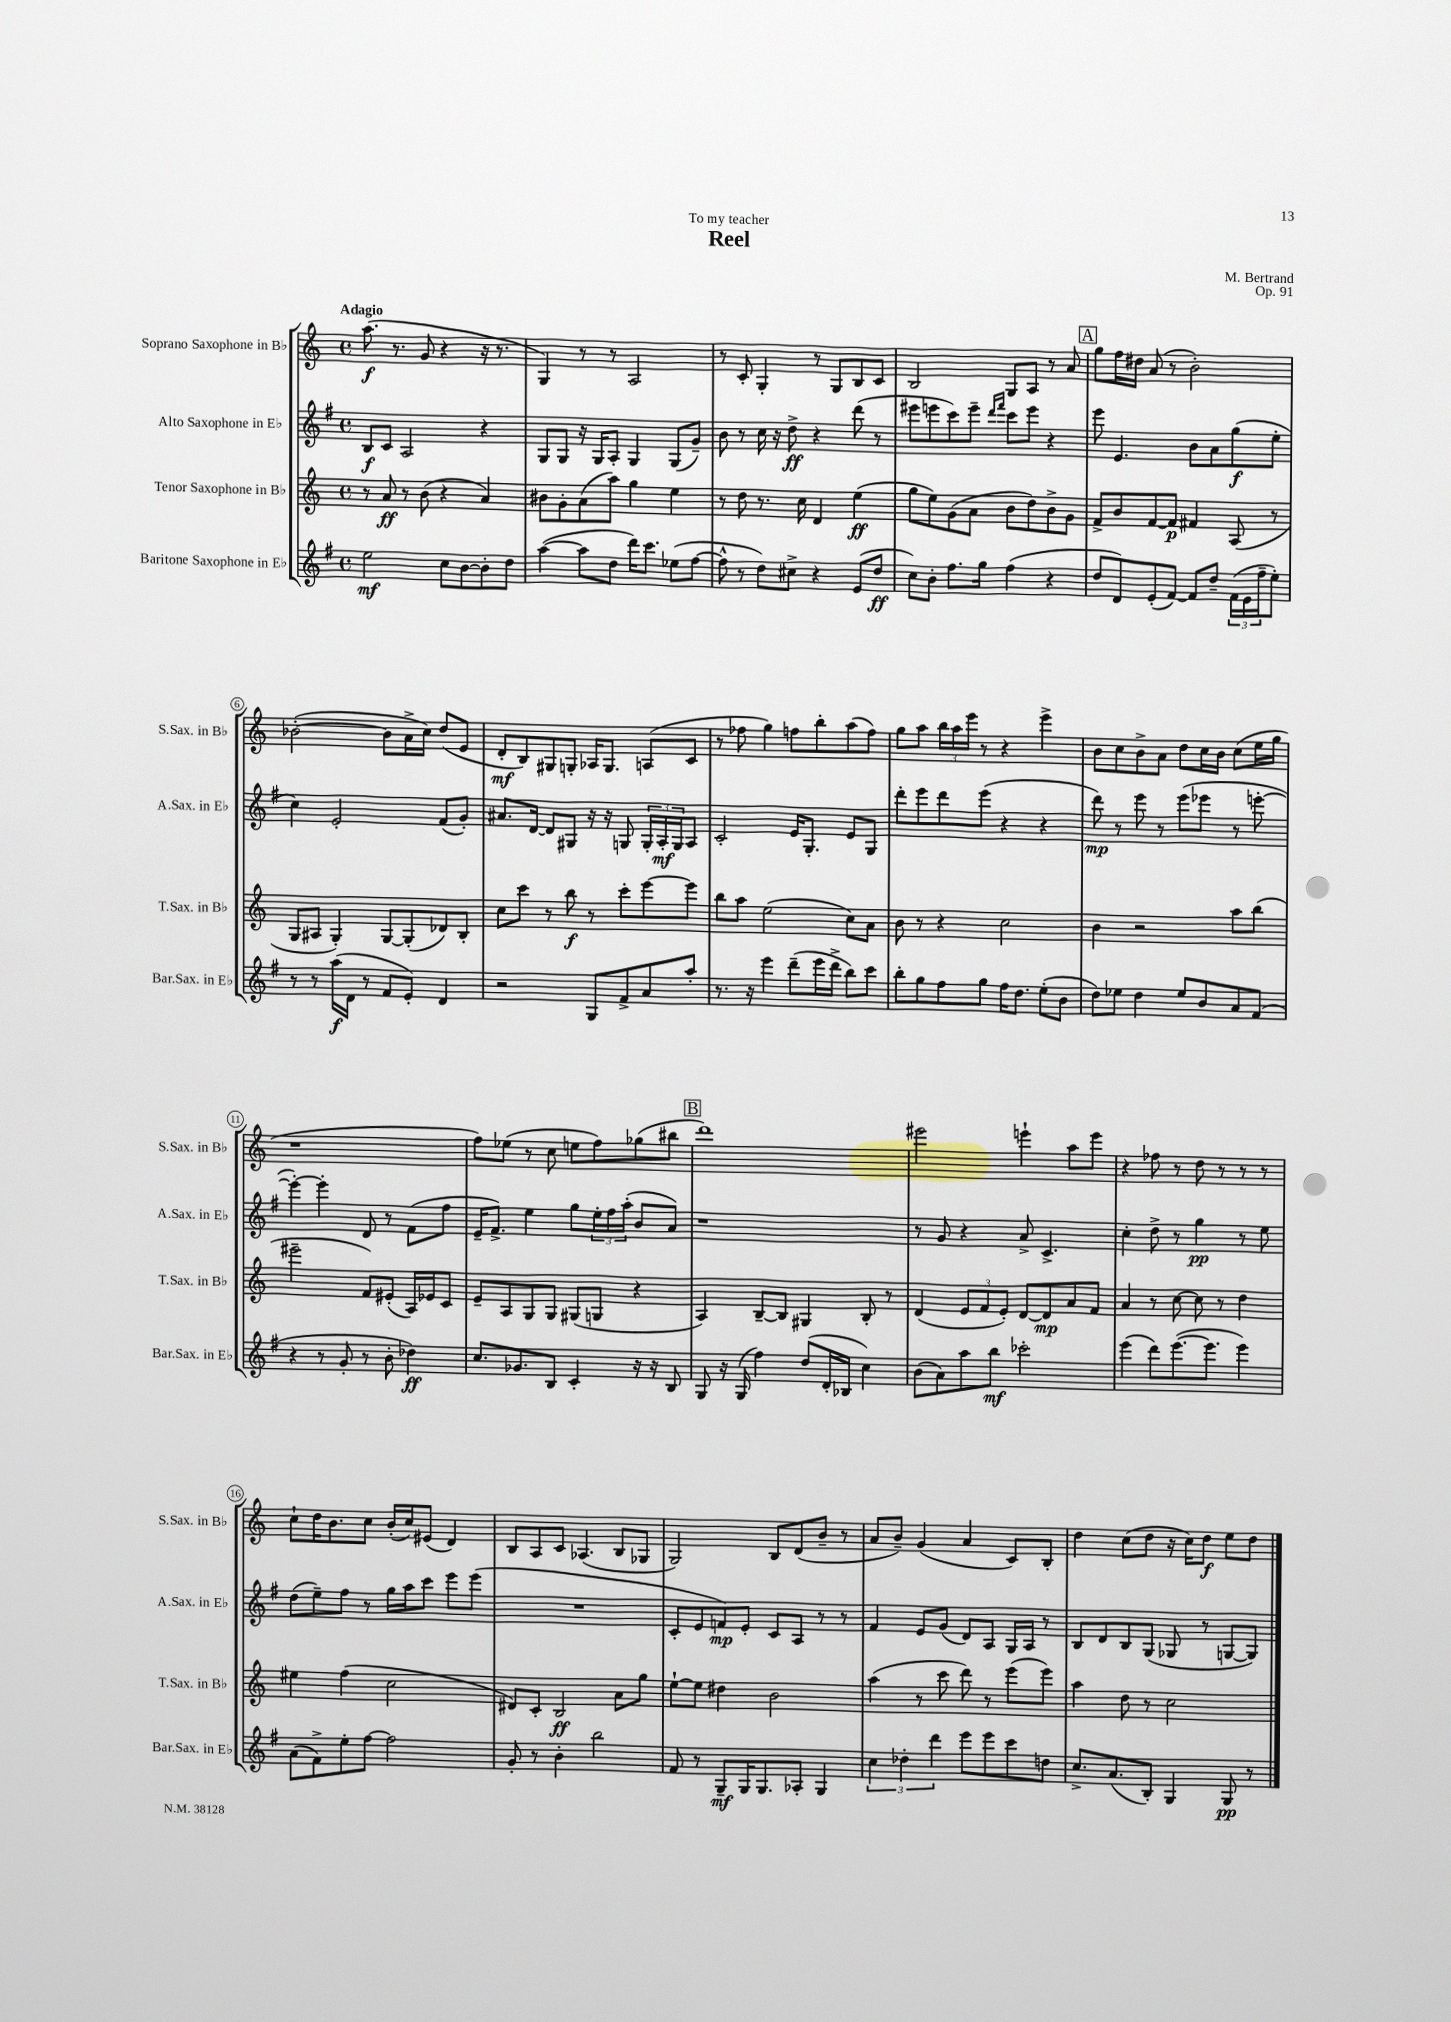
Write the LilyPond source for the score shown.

\header { title = "Reel" composer = "M. Bertrand" dedication = "To my teacher" opus = "Op. 91" }
<<
\new StaffGroup <<
\new Staff = "s0" \with { instrumentName = "Soprano Saxophone in Bb" shortInstrumentName = "S.Sax. in Bb" } {
    \clef treble \key c \major \defaultTimeSignature \time 4/4 \tempo "Adagio"
    a''8.\f( r8. g'8 r4 r16 r8. |
    g4) r8 r8 a2 |
    r8 c'8-. g4-. r8 g8 b8 c'8 |
    b2 g8 a8 r8 a'8 |
    \mark \markup { \box "A" } g''8 f''16 dis''16 a'8( r8 b'2-.) |
    bes'2~-.( bes'8 a'16-> c''16) d''8( e'8 |
    d'8-.\mf b8) gis8 g8-. aes16 g8. a8( c'8 |
    r8 fes''8 g''4) f''8 b''8-. a''8( f''8) |
    g''8 a''8 \tuplet 3/2 { b''16 a''16 e'''16 } r8 r4 e'''4-> |
    b'8 c''8 b'8-> a'8 d''8 c''16 b'16 c''8( e''16 g''16 |
    r1 |
    f''8) ees''8( r8 c''8 e''8 f''8) ges''8( bis''8 |
    \mark \markup { \box "B" } d'''1) |
    eis'''2 e'''4-! a''8 e'''8 |
    r4 fes''8 r8 d''8 r8 r8 r8 |
    c''8-! d''16 b'8. c''8 b'16-.( c''16) eis'8( d'4) |
    b8 a8 c'8 aes4.( b8 ges8 |
    g2) b8 d'8( b'8-- r8 |
    a'8 b'8--) g'4( a'4 c'8) b8-. |
    d''4 c''8( d''8 r16 c''16) d''8\f e''8 d''8 \bar "|." |
}
\new Staff = "s1" \with { instrumentName = "Alto Saxophone in Eb" shortInstrumentName = "A.Sax. in Eb" } {
    \clef treble \key g \major \defaultTimeSignature \time 4/4
    b8\f c'8 a2 r4 |
    g8 g8 r16 g16 a8-. g4 g8( g'8--) |
    b'8 r8 c''16 r16 d''8->\ff r4 d'''8( r8 |
    eis'''8 e'''8 c'''8) e'''8-- \grace { d'''16 fis'''16 } c'''8 e'''8 r4 |
    \mark \markup { \box "A" } e'''8 e'4. b'8 a'8 g''8\f( e''8-. |
    c''4) e'2-. fis'8( g'8-.) |
    ais'8. d'16~ d'8 gis8 r16 r16 g8 \tuplet 3/2 { g16-. a16-.\mf g16 } a8 |
    c'2-. e'16 g8.-. e'8 g8 |
    d'''8-. e'''8 d'''8 e'''8( r4 r4 |
    d'''8\mp) r8 e'''8 r8 e'''8( ees'''8 r8 e'''8~-. |
    e'''4~-.) e'''4-. d'8 r8 fis'8( fis''8 |
    e'16-- fis'8.->) e''4 g''8 \tuplet 3/2 { e''16-. fis''16 a''16-.( } b'8 a'8) |
    \mark \markup { \box "B" } r1 |
    r8 g'8 r4 a'8-> c'4.-> |
    c''4-. d''8-> r8 g''4\pp r8 e''8 |
    d''8( e''8--) fis''8 r8 g''16 a''16 c'''8 e'''8 e'''8( |
    R1 |
    c'8-. e'8 f'8\mp) e'8-. c'8 a8 r8 r8 |
    fis'4 e'8 g'8( d'8) a8 g16 a16 r8 |
    b8 d'8 b8 g8( ges8 r8 g8~ g8) \bar "|." |
}
\new Staff = "s2" \with { instrumentName = "Tenor Saxophone in Bb" shortInstrumentName = "T.Sax. in Bb" } {
    \clef treble \key c \major \defaultTimeSignature \time 4/4
    r8 a'8\ff r8 b'8( r4 a'4) |
    bis'8 g'8-. a'8( a''8) g''4 e''4 |
    r8 d''8 r8. c''16 d'4 e''4\ff( |
    g''8 e''8) g'8( a'8 b'8 d''8) b'8-> g'8 |
    \mark \markup { \box "A" } f'8-> b'8 f'8~ f'8\p fis'4 a8( r8 |
    g8 ais8 g4-.) g8~ g8-.( des'8) b8-. |
    c''8 c'''8 r8 b''8\f r8 c'''8-. e'''8~ e'''8 |
    b''8 a''8 e''2( c''8) a'8 |
    b'8 r8 r4 c''2 |
    b'4 r2 a''8 b''8( |
    eis'''2-- f'8) eis'8-.( a16) ees'16 c'8 |
    e'8-- a8 g8 g8 gis8( g8 r4 |
    \mark \markup { \box "B" } a4) b8~-- b8 gis4 b8-. r8 |
    d'4( \tuplet 3/2 { e'8 f'8 e'8-.) } d'8~ d'8\mp a'8 f'8 |
    a'4 r8 c''8~ c''8 r8 d''4 |
    eis''4 f''4( c''2 |
    dis'8) c'8-. b2\ff a'8 g''8 |
    e''8~-! e''8 dis''4 b'2 |
    a''4( r8 c'''8 d'''8) r8 e'''8( e'''8) |
    a''4 d''8 r8 c''2 \bar "|." |
}
\new Staff = "s3" \with { instrumentName = "Baritone Saxophone in Eb" shortInstrumentName = "Bar.Sax. in Eb" } {
    \clef treble \key g \major \defaultTimeSignature \time 4/4
    e''2\mf c''8 b'8~ b'8-. d''8 |
    a''4~( a''8 d''8 d'''16) c'''8. ees''8( fis''8~ |
    fis''8-^ r8 d''8) cis''8-> r4 e'8( d''8\ff |
    c''8) b'8-. fis''8. g''16 fis''4( r4 |
    \mark \markup { \box "A" } d''8 d'8) e'8-.( fis'8~) fis'8 d''8-- \tuplet 3/2 { fis'16( e'16 fis''16-- } e''8-.) |
    r8 r8 a''16\f( d'16 r8 fis'8 e'8-.) d'4 |
    r2 g8 fis'8-> a'8 a''8-. |
    r8. r16 e'''4 d'''8--( e'''16 d'''16-> b''8) c'''8 |
    b''8-. g''8 fis''8 g''8 fis''16 d''8. e''8-.( b'8 |
    d''8) ees''8 d''4 ees''8 b'8 a'8 fis'8( |
    r4 r8 g'8-. r8 b'8-. des''4\ff) |
    c''8. ges'8. b8 c'4-. r16 r16 b8 |
    \mark \markup { \box "B" } g8 r16 g16( fis''4) d''8( d'16-. bes16 c''4) |
    b'8( a'8) a''8 b''8\mf ces'''2-. |
    e'''4( d'''8) e'''8.~( e'''8. e'''4) |
    a'8( fis'8->) e''8-. fis''8~ fis''2 |
    g'8-. r8 b'4-. b''2 |
    fis'8 r8 g8--\mf g16 g8. aes8-. g4 |
    \tuplet 3/2 { c''4 des''4-. d'''4 } e'''8 e'''8 c'''8 d''8 |
    c''8.-> a'8.( b8-.) g4 g8\pp r8 \bar "|." |
}
>>
>>
\layout { \context { \Score \override BarNumber.stencil = #(make-stencil-circler 0.1 0.3 ly:text-interface::print) } }
